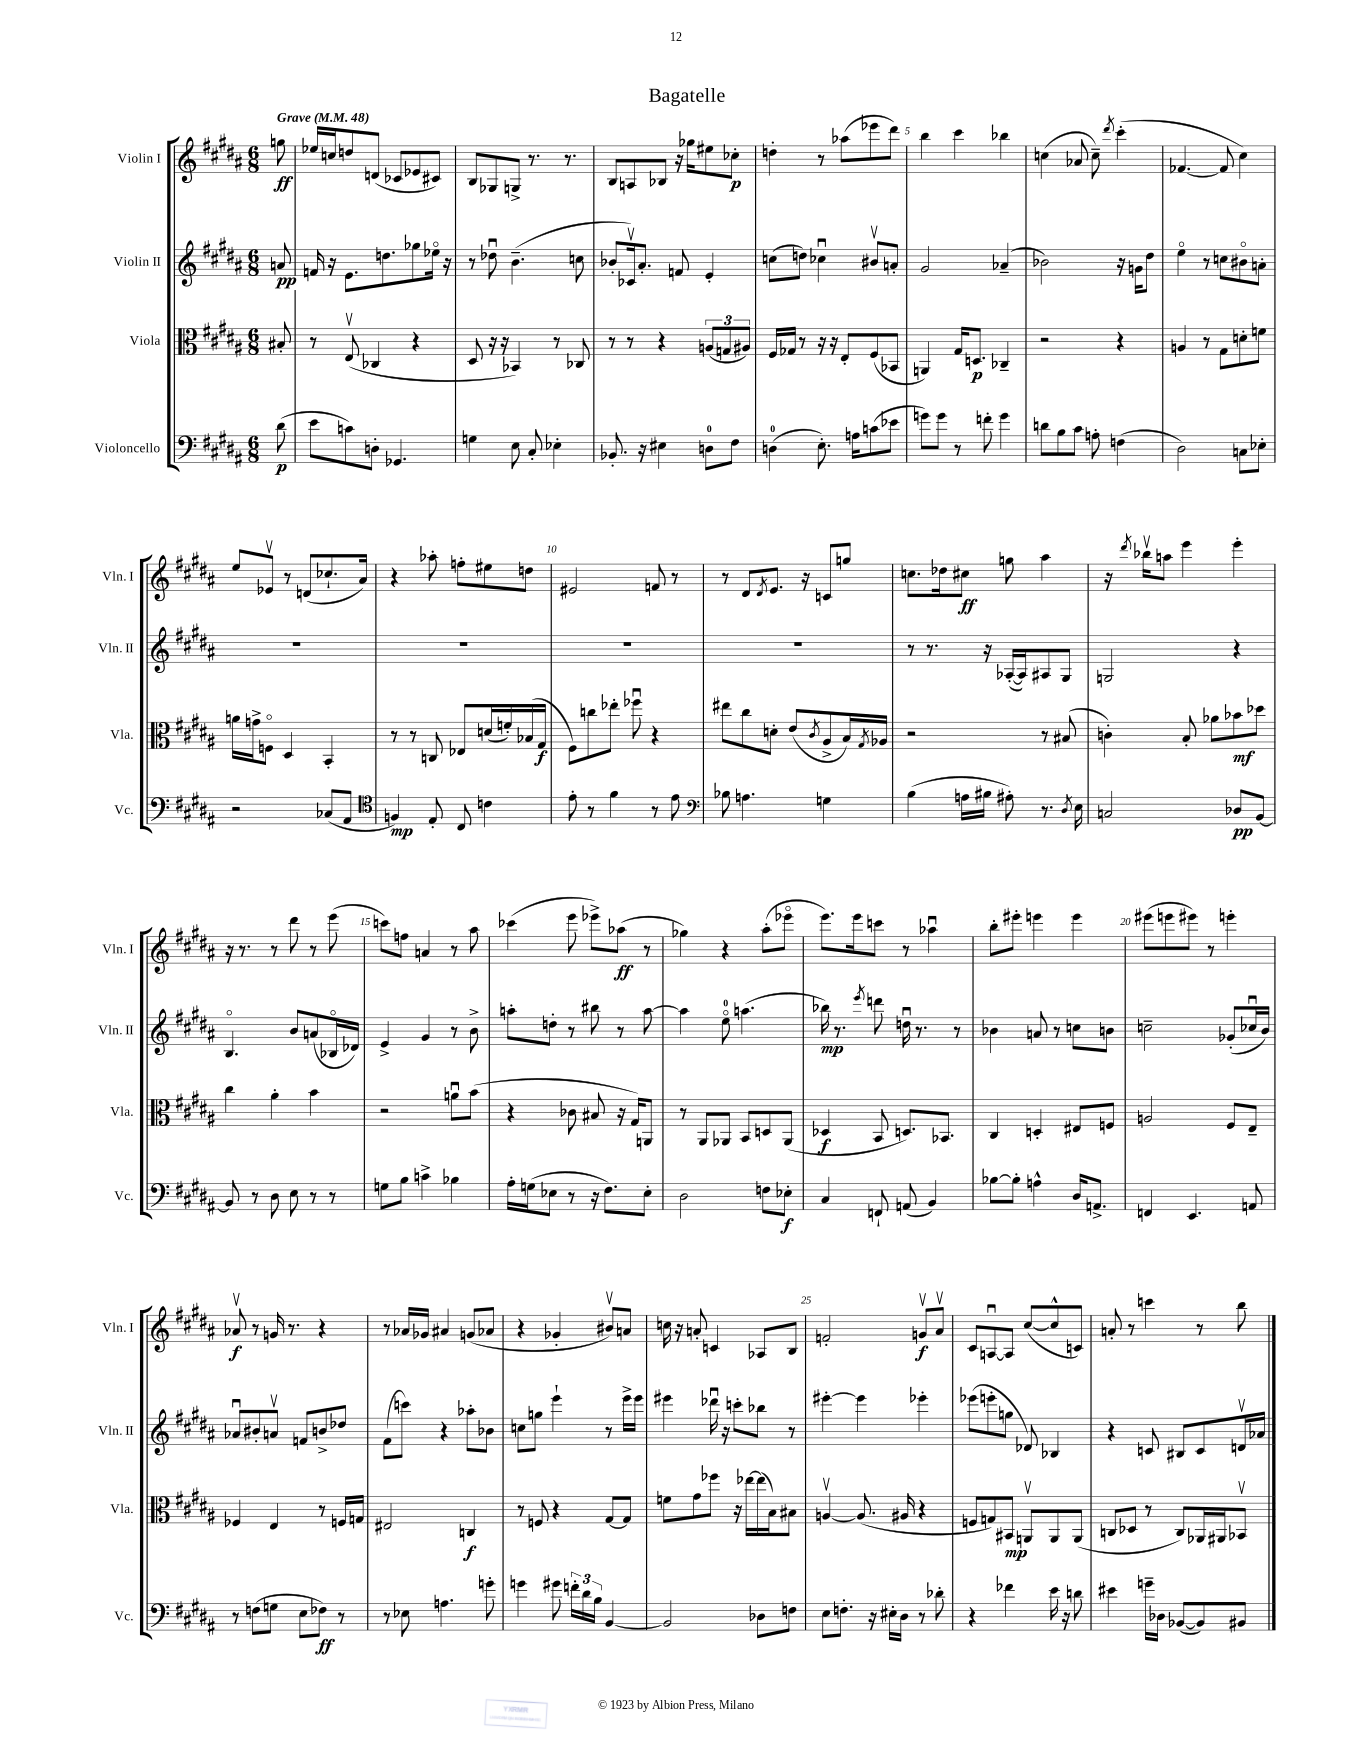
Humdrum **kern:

**kern	**kern	**kern	**kern
*staff4	*staff3	*staff2	*staff1
*clefF4	*clefC3	*clefG2	*clefG2
*k[f#c#g#d#a#]	*k[f#c#g#d#a#]	*k[f#c#g#d#a#]	*k[f#c#g#d#a#]
*M6/8	*M6/8	*M6/8	*M6/8
*MM48	*MM48	*MM48	*MM48
(8d#	8B#'	8a	8gg
=	=	=	=
8e	8r	16f	16ee-
.	.	16r	16cc
8c)	(8Ev	8.e	8dd
8D'	4C-	.	(8d
.	.	8.dd	.
4.GG-	.	.	8c-
.	4r	8gg-	8e-
.	.	16ee-o	8c#)
.	.	16r	.
=	=	=	=
4G	8D#	8r	8B
.	16r	8dd-u	8G-
.	16r	.	.
8E	4BB-)	(4.b~	8G^
8C#'	.	.	8.r
4E-'	8r	.	.
.	.	.	8.r
.	8C-	8cc	.
=	=	=	=
8.BB-'	8r	8b-'	8B
.	8r	16c-v)	8A
16r	.	8.a#'	.
4E#	4r	.	8B-
.	.	8f	16r
.	.	.	16gg-
8D	(12A	4e'	8ee#
.	12G	.	.
8F#	.	.	8cc-'
.	12A#)	.	.
=	=	=	=
(4D	16F#	(8cc	4dd'
.	16G-	.	.
.	8r	8dd)	.
8.E')	16r	4cc-u	8r
.	16r	.	.
.	8E'	.	(8aa-
16A	.	.	.
(8c	(8F#	8b#v	8eee-
8e-	8BB-	8a'	8ddd#)
=	=	=	=
8g)	4AA)	2g#	4bb
8g	.	.	.
8r	16G#	.	4ccc#
.	8.D	.	.
8f'	.	.	.
4g	4C-~	(4a-~	4bb-
=	=	=	=
8d	2r	2b-)	(4cc
8B	.	.	.
8c#	.	.	8a-
8A'	.	.	8cc~)
.	.	.	8qddd#
(4F	4r	16r	(4ccc#'
.	.	16g	.
.	.	8dd#	.
=	=	=	=
2D#)	4A	4eeo	[4.f-
.	8r	8r	.
.	8G#	8cc	8f-]
8C	8d'	8b#o	4cc#)
8E-'	8f	8a'	.
=	=	=	=
2r	16a	2.r	8ee
.	16g^	.	.
.	8Fo	.	8e-v
.	4D#	.	8r
.	.	.	(8d
(8C-	4BB'	.	8.cc-`
8AA#	.	.	.
.	.	.	16a#)
=	=	=	=
*clefC4	*	*	*
4F)	8r	2.r	4r
.	8r	.	.
8E'	8C	.	8aa-'
8C#	8E-	.	8ff'
4c	(16d	.	8ee#
.	16f')	.	.
.	(16B-	.	8dd
.	16G#	.	.
=	=	=	=
8e'	8F#)	2.r	2e#
8r	8cc	.	.
4f#	8ee-'	.	.
.	8ff-u	.	.
8r	4r	.	8f
8e	.	.	8r
=	=	=	=
*clefF4	*	*	*
8B-	8ee#	2.r	8r
4.A	8cc#	.	8d#
.	.	.	8qd#
.	8d'	.	8.e
.	(8e	.	.
.	.	.	16r
.	8qc#	.	.
4G	8A#^	.	8c
.	16B)	.	8gg
.	8qG#	.	.
.	16A-	.	.
=	=	=	=
(4B	2r	8r	8.cc
.	.	8.r	.
.	.	.	16dd-
16A	.	.	8cc#
16B#	.	16r	.
8A#')	.	([16A-'	8gg
.	.	16A-])	.
8.r	8r	8A#	4aa#
.	(8B#	8G#	.
8qD#	.	.	.
16E	.	.	.
=	=	=	=
2C	4c')	2G	16r
.	.	.	8qddd#
.	.	.	16bb-v
.	.	.	8aa
.	8B'	.	4eee
.	8a-	.	.
8D-	8b-	4r	4eee'
[8BB	8dd-	.	.
=	=	=	=
8BB]	4cc#	4.Bo	16r
.	.	.	8.r
8r	.	.	.
8D#	4a#'	.	8r
8E	.	8b	8ddd#
8r	4b	(8a	8r
8r	.	16B-o	(8eee
.	.	16d-)	.
=	=	=	=
8G	2r	4e^	8ccc)
8B	.	.	8ff
4c^	.	4g#	4a
4B-	8au	8r	8r
.	(8b	8b^	8aa#
=	=	=	=
16A#'	4r	8aa'	(4ccc-
(16G	.	.	.
8E-	.	8dd'	.
8r	8c-	8r	8eee
16r	8B#	8bb#	8eee-^)
8.F#)	.	.	.
.	16r	8r	(8aa-
.	16G#)	.	.
8E-'	8AA	[8aa	8r
=	=	=	=
2D#	8r	4aa]	4gg-)
.	8AA#	.	.
.	8AA-	8eeo	4r
.	8BB	(4.aa	.
8F	8D	.	(8aa#'
8E-'	(8AA-	.	8eee-o
=	=	=	=
4C#	4D-	16bb-)	8.eee)
.	.	8.r	.
.	.	.	16eee
.	.	8qeee	.
8FF`	8BB	8ddd	8ccc
(8AA	8.D)	16ddu	8r
.	.	8.r	.
4BB)	.	.	4aa-u
.	8.BB-	.	.
.	.	8r	.
=	=	=	=
[8B-	4C#	4b-	8bb'
8B-']	.	.	8eee#'
4A^^	4D'	8a	4eee
.	.	8r	.
16D#	8E#	8cc	4eee
8.AA^	.	.	.
.	8F	8b	.
=	=	=	=
4FF	2A	2cc~	(8eee#
.	.	.	8eee
4.EE	.	.	8eee#)
.	.	.	8r
.	8F#	(8g-'	4eee'
8AA	8E~	16cc-u	.
.	.	16b)	.
=	=	=	=
8r	4F-	8a-u	8a-v
(8F	.	8b#'	8r
8G	4E	8av	16g
.	.	.	8.r
8E	.	8f	.
8F-)	8r	8b^	4r
8r	16F	8dd-	.
.	16G	.	.
=	=	=	=
8r	2E#	(8f#	8r
8E-	.	8ccc)	16a-
.	.	.	16g-
4.A	.	4r	4a#
.	4C	8aa-'	(8g
8g'	.	8b-	8a-
=	=	=	=
4g	8r	8cc	4r
.	8F	8gg	.
8g#	4r	4eee`	4g-'
24f'	.	.	.
24d#	.	.	.
24B	.	.	.
[4BB	[8G#	8r	8b#v)
.	8G#]	16eee^	8a
.	.	16eee	.
=	=	=	=
2BB]	8f	4eee#	16cc
.	.	.	16r
.	8g#	.	8a'
.	8ff-	16ddd-u	4c
.	.	16r	.
.	16r	8ccc'	.
.	[16ee-	.	.
8D-	(16ee-]	8bb-	8A-
.	16B)	.	.
8F	8B#	8r	8B
=	=	=	=
8E	[4Av	[4eee#'	2f'
8.F'	.	.	.
.	(8.A]	4eee#]	.
16r	.	.	.
16E#'	.	.	.
16D#	16A#	.	.
8r	4r	4eee-'	8gv
8d-'	.	.	8a#v
=	=	=	=
4r	8F	(8eee-	8c#
.	8G)	8eee'	[8Au
4f-	8BB#	8gg	8A]
.	8AAv	8d-)	([8cc#
16e	8AA	4B-	8cc#^^]
16r	.	.	.
8d	(8AA	.	8c)
=	=	=	=
4e#	8C	4r	8a'
.	8D-	.	8r
16g~	8r	8c	4ccc
16D-	.	.	.
([8BB-	8C)	8B#	.
8BB-])	16AA-	8c	8r
.	16AA#	.	.
8BB#	8BB-v	16dv	8bb
.	.	16a-	.
==	==	==	==
*-	*-	*-	*-
